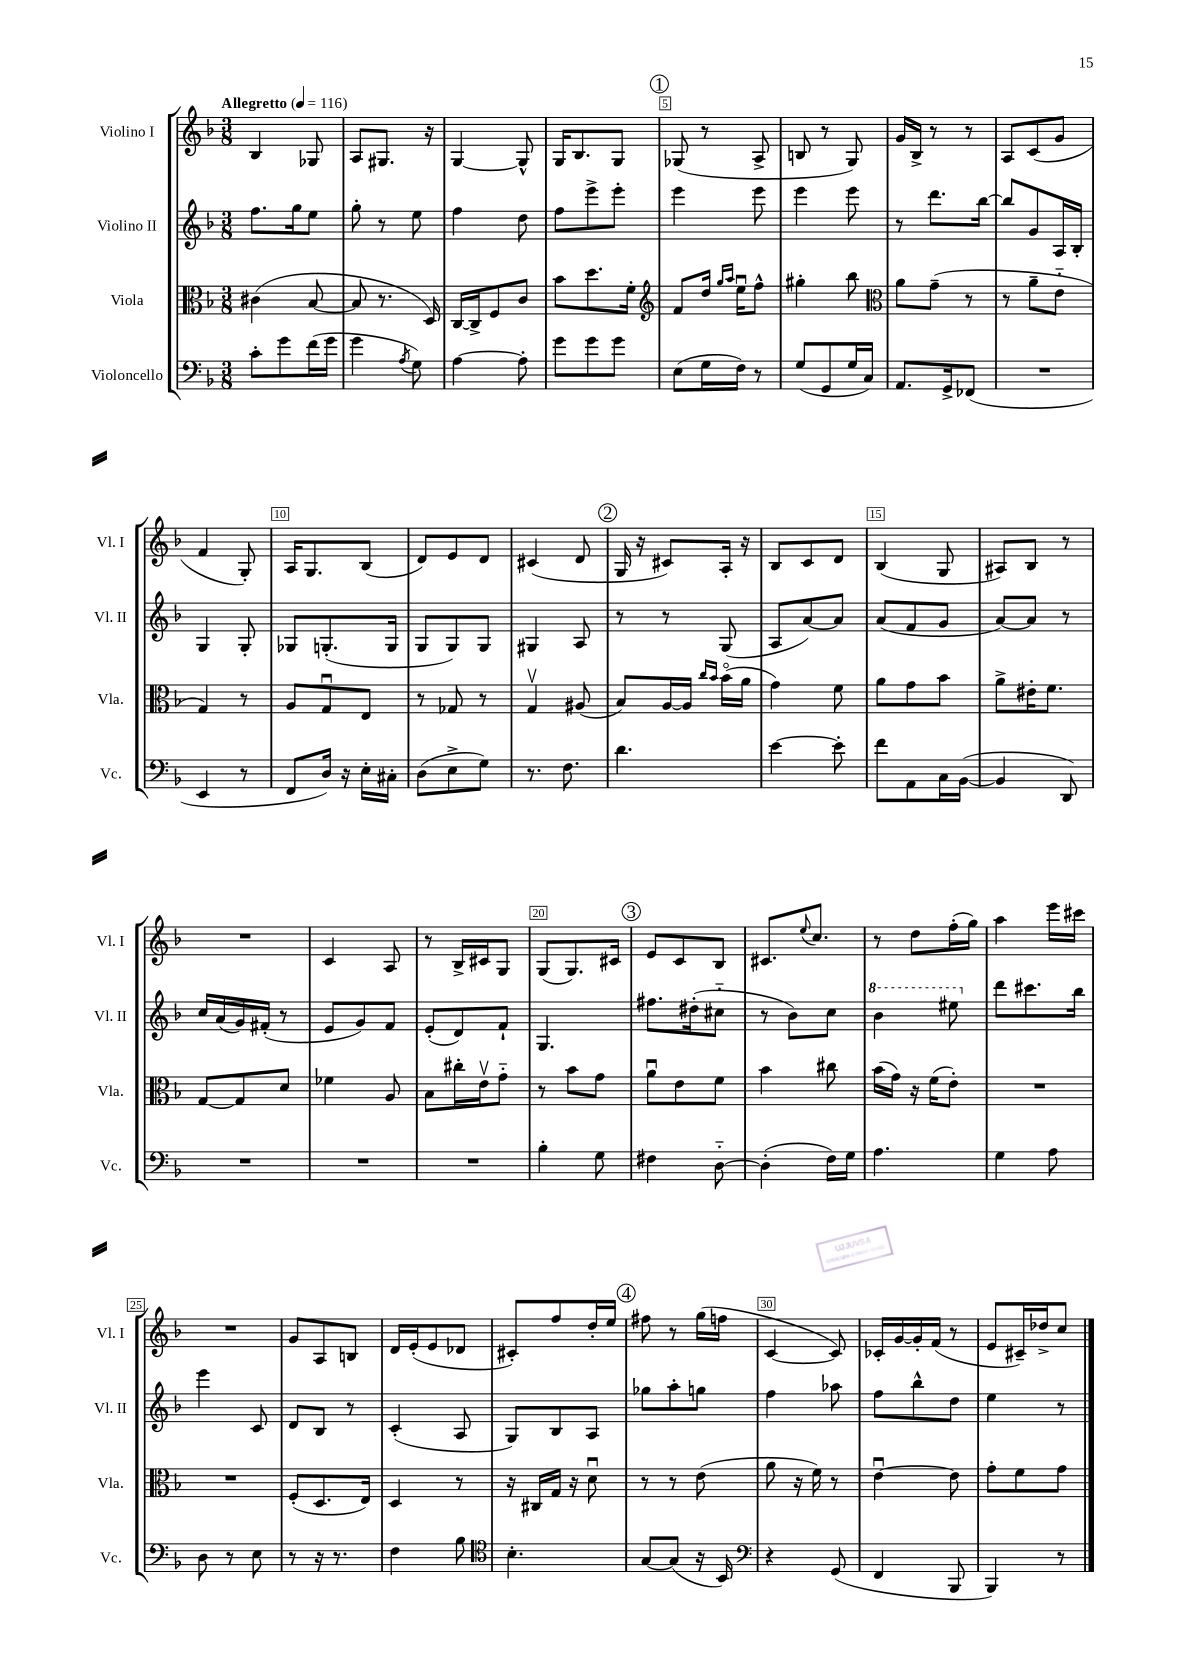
<<
\new StaffGroup <<
\new Staff = "s0" \with { instrumentName = "Violino I" shortInstrumentName = "Vl. I" } {
    \clef treble \key f \major \numericTimeSignature \time 3/8 \tempo "Allegretto" 4 = 116
    bes4 ges8 |
    a8 gis8. r16 |
    g4~ g8-^ |
    g16 bes8. g8 |
    \mark \markup { \circle "1" } ges8( r8 a8-> |
    b8 r8 g8) |
    g'16 bes16-> r8 r8 |
    a8 c'8( g'8 |
    f'4 g8-.) |
    a16 g8. bes8( |
    d'8) e'8 d'8 |
    cis'4( d'8 |
    \mark \markup { \circle "2" } g16 r16 cis'8) a16-. r16 |
    bes8 c'8 d'8 |
    bes4( g8 |
    ais8) bes8 r8 |
    R4. |
    c'4 a8 |
    r8 bes16-> cis'16 g8 |
    g8( g8.) cis'16 |
    \mark \markup { \circle "3" } e'8 c'8 bes8 |
    cis'8. \appoggiatura { e''8 } c''8. |
    r8 d''8 f''16-.( g''16) |
    a''4 e'''16 cis'''16 |
    R4. |
    g'8 a8 b8 |
    d'16 e'16-.( e'8 des'8 |
    cis'8-.) f''8 d''16-. e''16 |
    \mark \markup { \circle "4" } fis''8 r8 g''16( f''16 |
    c'4~ c'8) |
    ces'16-. g'16~ g'16-. f'16( r8 |
    e'8 cis'16--) des''16-> c''8 \bar "|." |
}
\new Staff = "s1" \with { instrumentName = "Violino II" shortInstrumentName = "Vl. II" } {
    \clef treble \key f \major \numericTimeSignature \time 3/8
    f''8. g''16 e''8 |
    g''8-. r8 e''8 |
    f''4 d''8 |
    f''8 e'''8-> e'''8-. |
    \mark \markup { \circle "1" } e'''4 e'''8 |
    e'''4 e'''8 |
    r8 d'''8. bes''16~ |
    bes''8 g'8 a16 bes16-. |
    g4 g8-. |
    ges8 g8.-.( g16 |
    g8 g8) g8 |
    gis4 a8 |
    \mark \markup { \circle "2" } r8 r8 g8( |
    a8 a'8~) a'8 |
    a'8( f'8 g'8 |
    a'8~) a'8 r8 |
    c''16 a'16( g'16) fis'16-.( r8 |
    e'8 g'8) f'8 |
    e'8-.( d'8) f'8-! |
    g4. |
    \mark \markup { \circle "3" } fis''8. dis''16-.( cis''8-_ |
    r8 bes'8) c''8 |
    \ottava #1 bes''4 eis'''8 \ottava #0 |
    d'''8 cis'''8. bes''16 |
    e'''4 c'8 |
    d'8 bes8 r8 |
    c'4-.( a8 |
    g8) bes8 a8 |
    \mark \markup { \circle "4" } ges''8 a''8-. g''8 |
    f''4 aes''8 |
    f''8 bes''8-^ d''8 |
    e''4 r8 \bar "|." |
}
\new Staff = "s2" \with { instrumentName = "Viola" shortInstrumentName = "Vla." } {
    \clef alto \key f \major \numericTimeSignature \time 3/8
    cis'4( bes8~ |
    bes8 r8. d16) |
    c16~ c16-> f8 c'8 |
    bes'8 d''8. f'16-. |
    \mark \markup { \circle "1" } \clef treble f'8 d''16 \grace { g''16 a''16 } e''16\downbow f''8-^ |
    gis''4-. bes''8 |
    \clef alto a'8 g'8--( r8 |
    r8 a'8-- e'8-_ |
    g4) r8 |
    a8 g8\downbow e8 |
    r8 ges8 r8 |
    g4\upbow ais8( |
    \mark \markup { \circle "2" } bes8) a16~ a16 \grace { c''16 bes'16 } bes'16\flageolet( a'16 |
    g'4) f'8 |
    a'8 g'8 bes'8 |
    a'8-> eis'16-. f'8. |
    g8~ g8 d'8 |
    fes'4 a8 |
    bes8 cis''16-. e'16\upbow g'8-_ |
    r8 bes'8 g'8 |
    \mark \markup { \circle "3" } a'8\downbow e'8 f'8 |
    bes'4 cis''8 |
    bes'16( g'16) r16 f'16( e'8-.) |
    R4. |
    R4. |
    f8-.( d8. e16) |
    d4 r8 |
    r16 cis16 g16 r16 d'8\downbow |
    \mark \markup { \circle "4" } r8 r8 e'8( |
    a'8 r16 f'16) r8 |
    e'4~\downbow e'8 |
    g'8-. f'8 g'8 \bar "|." |
}
\new Staff = "s3" \with { instrumentName = "Violoncello" shortInstrumentName = "Vc." } {
    \clef bass \key f \major \numericTimeSignature \time 3/8
    c'8-. g'8 f'16( g'16 |
    g'4 \acciaccatura { a8 } g8) |
    a4~ a8-. |
    g'8 g'8 g'8 |
    \mark \markup { \circle "1" } e8( g16 f16) r8 |
    g8( g,8 g16 c16) |
    a,8. g,16-> fes,8( |
    R4. |
    e,4 r8 |
    f,8 d16) r16 e16-. cis16-. |
    d8( e8-> g8) |
    r8. f8. |
    \mark \markup { \circle "2" } d'4. |
    e'4~ e'8-. |
    f'8 a,8 c16 bes,16~( |
    bes,4 d,8) |
    R4. |
    R4. |
    R4. |
    bes4-. g8 |
    \mark \markup { \circle "3" } fis4 d8~-_ |
    d4-.( f16) g16 |
    a4. |
    g4 a8 |
    d8 r8 e8 |
    r8 r16 r8. |
    f4 bes8 |
    \clef tenor bes4.-. |
    \mark \markup { \circle "4" } g8~ g8( r16 bes,16) |
    \clef bass r4 g,8( |
    f,4 bes,,8 |
    bes,,4) r8 \bar "|." |
}
>>
>>
\layout { \context { \Score \override BarNumber.break-visibility = ##(#f #t #t) barNumberVisibility = #(every-nth-bar-number-visible 5) \override BarNumber.stencil = #(make-stencil-boxer 0.1 0.3 ly:text-interface::print) } }
